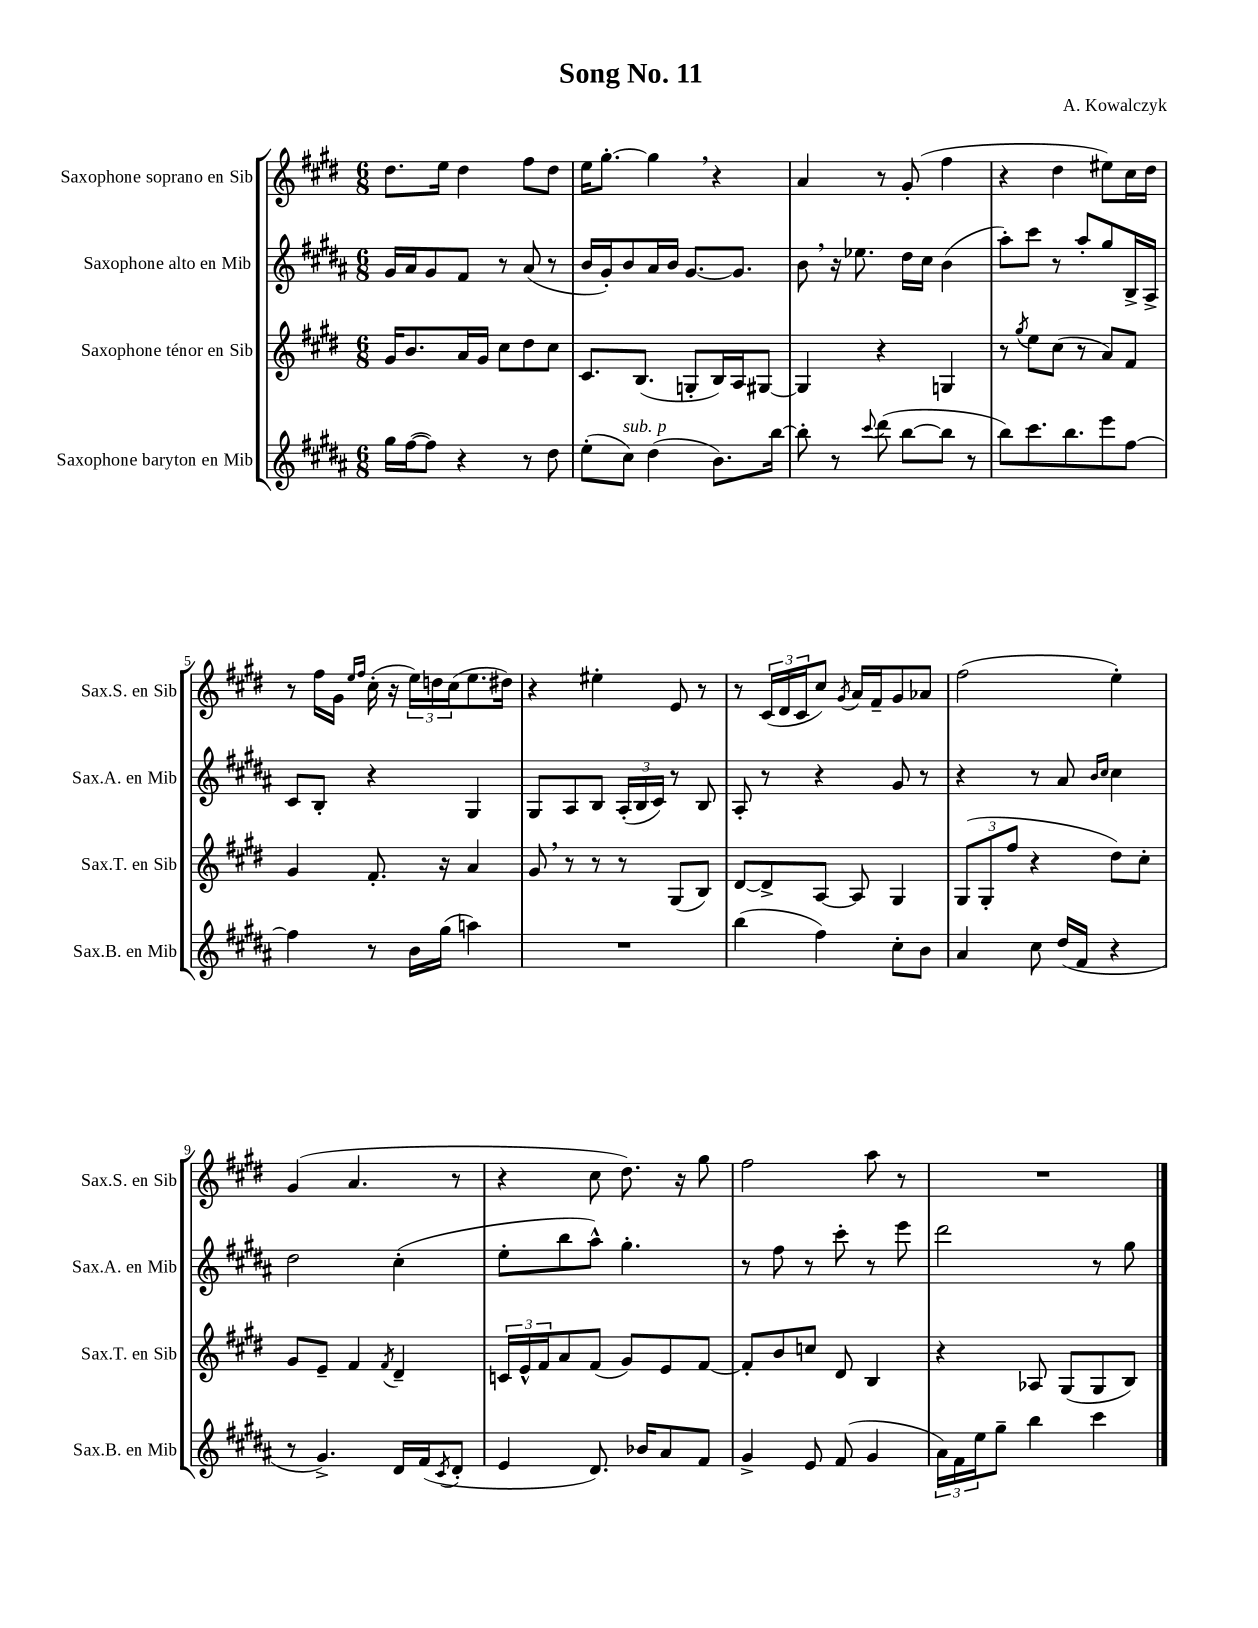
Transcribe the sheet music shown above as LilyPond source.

\header { title = "Song No. 11" composer = "A. Kowalczyk" }
<<
\new StaffGroup <<
\new Staff = "s0" \with { instrumentName = "Saxophone soprano en Sib" shortInstrumentName = "Sax.S. en Sib" } {
    \clef treble \key e \major \numericTimeSignature \time 6/8
    dis''8. e''16 dis''4 fis''8 dis''8 |
    e''16 gis''8.~-. gis''4 \breathe r4 |
    a'4 r8 gis'8-.( fis''4 |
    r4 dis''4 eis''8) cis''16 dis''16 |
    r8 fis''16 gis'16 \grace { e''16 fis''16 } cis''16-.( r16 \tuplet 3/2 { e''16) d''16 cis''16( } e''8. dis''16) |
    r4 eis''4-. e'8 r8 |
    r8 \tuplet 3/2 { cis'16( dis'16 cis'16 } cis''8) \acciaccatura { gis'8 } a'16 fis'16-- gis'8 aes'8 |
    fis''2( e''4-.) |
    gis'4( a'4. r8 |
    r4 cis''8 dis''8.) r16 gis''8 |
    fis''2 a''8 r8 |
    R2. \bar "|." |
}
\new Staff = "s1" \with { instrumentName = "Saxophone alto en Mib" shortInstrumentName = "Sax.A. en Mib" } {
    \clef treble \key b \major \numericTimeSignature \time 6/8
    gis'16 ais'16 gis'8 fis'8 r8 ais'8( r8 |
    b'16 gis'16-.) b'8 ais'16 b'16 gis'8.~ gis'8. |
    b'8 \breathe r16 ees''8. dis''16 cis''16 b'4( |
    ais''8-.) cis'''8 r8 ais''8-. gis''8 b16-> ais16-> |
    cis'8 b8-. r4 gis4 |
    gis8 ais8 b8 \tuplet 3/2 { ais16-.( b16 cis'16) } r8 b8 |
    ais8-. r8 r4 gis'8 r8 |
    r4 r8 ais'8 \grace { b'16 cis''16 } cis''4 |
    dis''2 cis''4-.( |
    e''8-. b''8 ais''8-^) gis''4.-. |
    r8 fis''8 r8 cis'''8-. r8 e'''8 |
    dis'''2 r8 gis''8 \bar "|." |
}
\new Staff = "s2" \with { instrumentName = "Saxophone ténor en Sib" shortInstrumentName = "Sax.T. en Sib" } {
    \clef treble \key e \major \numericTimeSignature \time 6/8
    gis'16 b'8. a'16 gis'16 cis''8 dis''8 cis''8 |
    cis'8. b8.( g8-. b16) a16 gis8~ |
    gis4 r4 g4 |
    r8 \acciaccatura { gis''8 } e''8 cis''8( r8 a'8) fis'8 |
    gis'4 fis'8.-. r16 a'4 |
    gis'8 \breathe r8 r8 r8 gis8( b8) |
    dis'8~ dis'8-> a8~ a8 gis4 |
    \tuplet 3/2 { gis8( gis8-. fis''8 } r4 dis''8) cis''8-. |
    gis'8 e'8-- fis'4 \acciaccatura { fis'8 } dis'4-- |
    \tuplet 3/2 { c'16 e'16-^ fis'16 } a'8 fis'8( gis'8) e'8 fis'8~ |
    fis'8-. b'8 c''8 dis'8 b4 |
    r4 aes8 gis8( gis8 b8) \bar "|." |
}
\new Staff = "s3" \with { instrumentName = "Saxophone baryton en Mib" shortInstrumentName = "Sax.B. en Mib" } {
    \clef treble \key b \major \numericTimeSignature \time 6/8
    gis''16 fis''16~( fis''8) r4 r8 dis''8 |
    e''8-.( cis''8^\markup { \italic "sub. p" }) dis''4( b'8.) b''16~ |
    b''8-. r8 \appoggiatura { cis'''8 } dis'''8( b''8~ b''8 r8 |
    b''8) cis'''8. b''8. e'''8 fis''8~ |
    fis''4 r8 b'16 gis''16( a''4) |
    R2. |
    b''4( fis''4) cis''8-. b'8 |
    ais'4 cis''8 dis''16( fis'16 r4 |
    r8 gis'4.->) dis'16 fis'16( \acciaccatura { cis'8 } dis'8-. |
    e'4 dis'8.) bes'16 ais'8 fis'8 |
    gis'4-> e'8 fis'8( gis'4 |
    \tuplet 3/2 { ais'16) fis'16 e''16 } gis''8-- b''4 cis'''4 \bar "|." |
}
>>
>>
